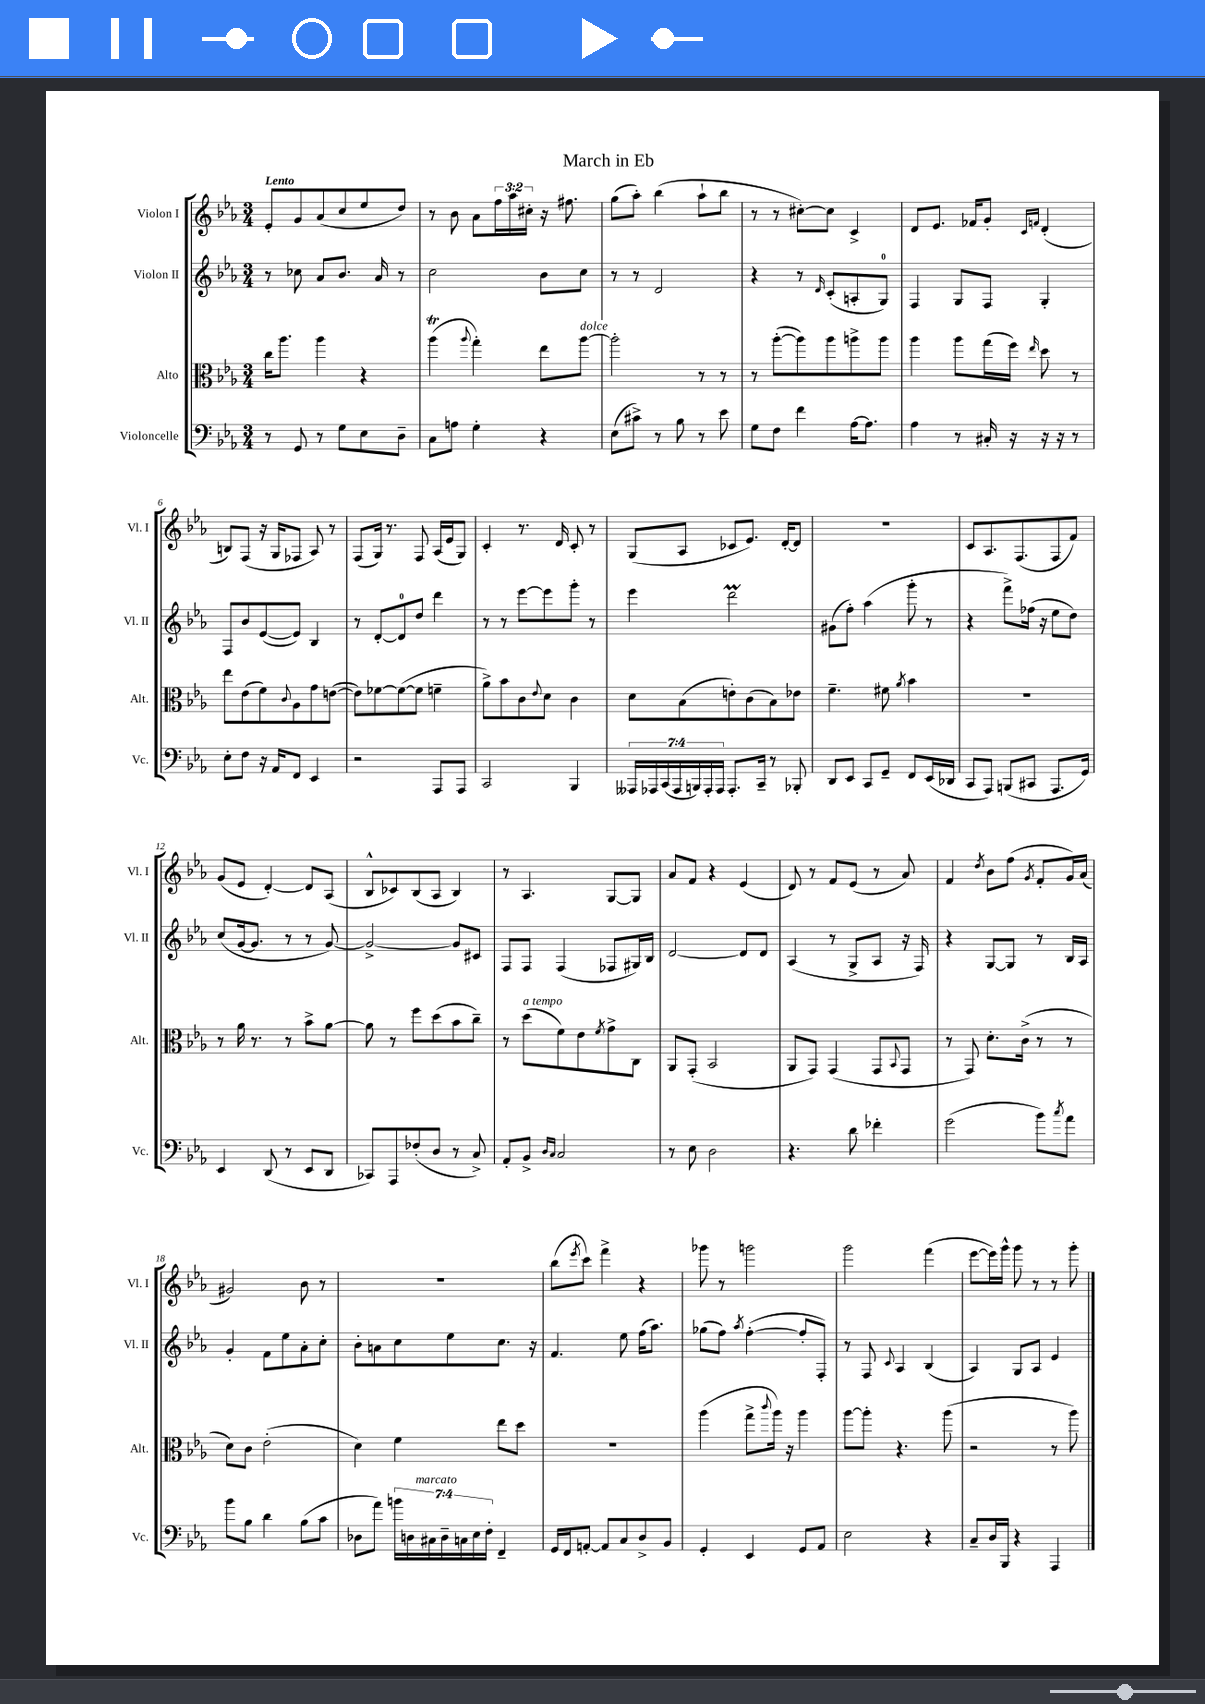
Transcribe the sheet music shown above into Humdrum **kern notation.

**kern	**kern	**kern	**kern
*staff4	*staff3	*staff2	*staff1
*clefF4	*clefC3	*clefG2	*clefG2
*k[b-e-a-]	*k[b-e-a-]	*k[b-e-a-]	*k[b-e-a-]
*M3/4	*M3/4	*M3/4	*M3/4
8r	16cc	8r	8e-'
.	8.aa-	.	.
8GG	.	8cc-	8g
8r	4aa-	8a-	(8a-
8G	.	8.b-	8cc
8E-	4r	.	8ee-
.	.	16a-	.
8D~	.	8r	8dd)
=	=	=	=
8C	(4aa-	2cc	8r
8A	.	.	8b-
.	8qqaa-	.	.
4G'	4gg')	.	8a-
.	.	.	24ff
.	.	.	24aa-
.	.	.	24cc#'
4r	8ee-	8b-	16r
.	.	.	8.ff#
.	[8aa-	8cc	.
=	=	=	=
(8E-	2aa-']	8r	(8gg
8c#^)	.	8r	8aa-')
8r	.	2d	(4bb-
8B-	.	.	.
8r	8r	.	8aa-`
8e-	8r	.	8bb-
=	=	=	=
8G	8r	4r	8r
8F	([8aa-'	.	8r
4f	8aa-])	8r	[8cc#')
.	.	16qqd	.
.	8aa-	(8c'	8cc#]
[16A-	8aa^	8A'	4c^
8.A-]	.	.	.
.	8aa	8G)	.
=	=	=	=
4A-	4aa-	4F	8d
.	.	.	8.e-
8r	8aa-	8G	.
.	.	.	16f-
16C#'	(16gg	8F	8g'
16r	16ff)	.	.
.	.	.	16qqc
.	16qqee-	.	16qqf
16r	8dd	4G'	(4d'
16r	.	.	.
8r	8r	.	.
=	=	=	=
8E-'	8ee-	8F	8B)
8F	(8e-	8b-	(8F
16r	8f)	([8e-	16r
16AA-	.	.	16G
.	8qqc	.	.
8FF	8A-	8e-])	8F-
4EE-	8g	4B-	8A-)
.	([8e	.	8r
=	=	=	=
2r	8e])	8r	(8F
.	[8f-	[8d'	16G)
.	.	.	8.r
.	(8f-_	8d]	.
.	8f-]	8dd	8F
8AAA-	4f~	4ddd	(16A-
.	.	.	16e-
8AAA-	.	.	8G)
=	=	=	=
2CC	8a-^)	8r	4c'
.	8b-	8r	.
.	8c	[8eee-	8.r
.	8qqe-	.	.
.	8d	8eee-]	.
.	.	.	16d
4BBB-	4c	8ggg'	8c'
.	.	8r	8r
=	=	=	=
28AAA--	8d	4eee-	(8G
28AAA-	.	.	.
(28CC	.	.	.
28AAA-	.	.	.
.	(8B-	.	8A-
28BBB)	.	.	.
28AAA-'	.	.	.
28AAA-	.	.	.
8.AAA-'	8e')	2ddd	8c-
.	(8c	.	8.e-)
16CC~	.	.	.
8r	8B-)	.	.
.	.	.	[16d'
8BBB-'	8e-	.	8d]
=	=	=	=
8DD	4.f~	(8g#	2.r
8EE-	.	8ff')	.
8CC	.	(4aa-	.
8GG~	8f#	.	.
.	8qa-	.	.
8FF	4b-	8ggg'	.
(16EE-	.	8r	.
16DD-	.	.	.
=	=	=	=
8CC	2.r	4r	8c
8AAA-)	.	.	8.A-
(8BBB	.	8fff^)	.
.	.	.	(8.F
8CC#	.	(16ff-	.
.	.	16r	.
8.AAA-	.	8ee-	8F
.	.	8dd)	8f)
16GG)	.	.	.
=	=	=	=
4EE-	8r	(8cc	(8g
.	16a-	[16g	8e-
.	8.r	8.g]	.
(8DD	.	.	[4d')
8r	8r	8r	.
8EE-	8b-^	8r	8d]
8DD	[8a-	[8g)	(8A-
=	=	=	=
8CC-)	8a-]	2g^_	8B-^^
8AAA-	8r	.	8c-)
(8F-'	8ff	.	(8B-
8D	(8dd	.	8A-
8r	8b-	8g]	4B-)
8C^)	8cc~)	8c#	.
=	=	=	=
8AA-'	8r	8F	8r
8BB-^	(8dd	8F	4.A-
16qqD	.	.	.
16qqC	.	.	.
2C	8f)	(4F	.
.	8e-	.	.
.	8qf	.	.
.	8g^	8F-	[8G
.	8C	16G#)	8G]
.	.	16B-	.
=	=	=	=
8r	8AA-	[2d	8a-
8E-	(8GG'	.	8f
2D	2BB-	.	4r
.	.	8d]	(4e-
.	.	8d	.
=	=	=	=
4.r	8AA-	(4A-	8d)
.	8GG)	.	8r
.	(4GG	8r	8f
8d	.	8G^	(8e-
4f-'	8GG	8A-	8r
.	8qqBB-	.	.
.	8GG	16r	8a-)
.	.	16F)	.
=	=	=	=
(2g	8r	4r	4f
.	8GG)	.	.
.	.	.	8qdd
.	8.d'	[8G	8b-
.	.	8G]	(8ff
.	(16c^	.	.
.	.	.	8qg
8b-)	8r	8r	8f'
8qcc	.	.	.
8a-	8r	16B-	16g)
.	.	16A-	(16a-
=	=	=	=
8b-	8d)	4g'	2g#)
8B-	8c	.	.
4d	(2e-'	8f	.
.	.	8ee-	.
(8B-	.	8a-'	8b-
8c	.	8cc'	8r
=	=	=	=
8D-	4d)	8b-'	2.r
8a-)	.	8a	.
28b	4f	8cc	.
28D	.	.	.
28C#	.	.	.
28D~	.	.	.
.	.	8ee-	.
28C	.	.	.
28E-	.	.	.
28F'	.	.	.
4FF~	8ee-	8.cc	.
.	8dd	.	.
.	.	16r	.
=	=	=	=
16GG	2.r	4.f	(8bb-
16FF	.	.	.
.	.	.	8qeee-
[8AA'	.	.	8ccc)
8AA]	.	.	4fff^
8C	.	8ee-	.
8D^	.	(16ff	4r
.	.	8.aa-)	.
8BB-	.	.	.
=	=	=	=
4GG'	(4aa-	(8gg-	8ggg-
.	.	8ff)	8r
.	.	8qaa-	.
4EE-	8gg^	([4ff'	2ggg
.	8qqccc	.	.
.	16aa-)	.	.
.	16r	.	.
8GG	4aa-	8ff']	.
8AA-	.	8F')	.
=	=	=	=
2E-	[8aa-	8r	2ggg
.	8aa-']	8F	.
.	.	8qqc	.
.	4.r	4A-	.
4r	.	(4B-	(4fff
.	(8aa-	.	.
=	=	=	=
8C~	2r	4A-)	[8eee-
16D	.	.	16eee-])
16BBB-	.	.	16ggg^^
4r	.	8G	8ggg
.	.	8A-	8r
4AAA-	8r	4e-	8r
.	8aa-)	.	8ggg'
==	==	==	==
*-	*-	*-	*-
